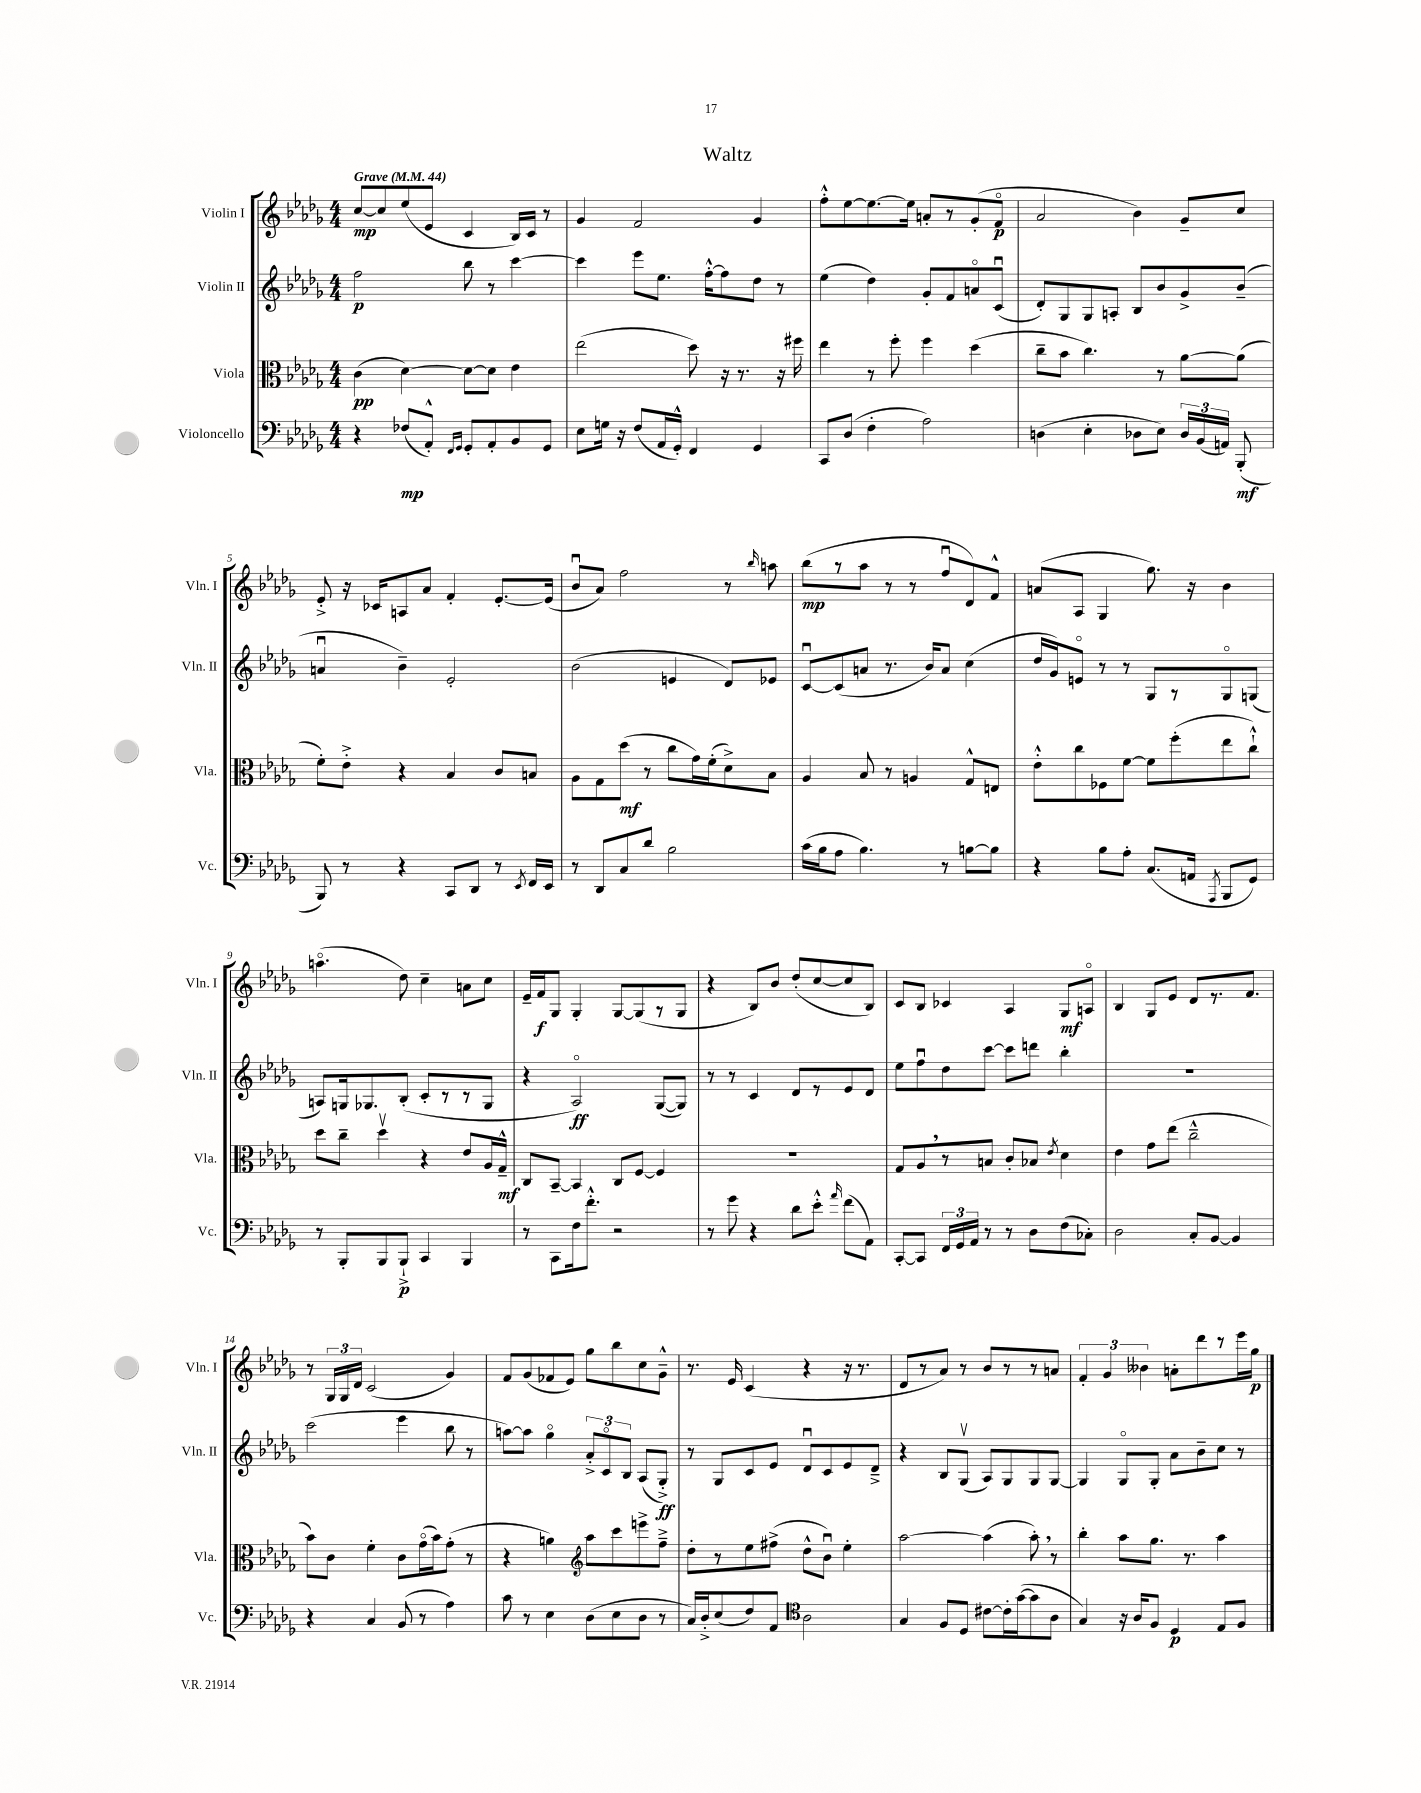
\header { title = "Waltz" }
<<
\new StaffGroup <<
\new Staff = "s0" \with { instrumentName = "Violin I" shortInstrumentName = "Vln. I" } {
    \clef treble \key des \major \numericTimeSignature \time 4/4 \tempo "Grave" 4 = 44
    \autoBeamOff c''8[~\mp c''8 ees''8( ees'8] c'4 bes16[) c'16] r8 |
    ges'4 f'2 ges'4 |
    f''8[-.-^ ees''8~ ees''8.~ ees''16] a'8[-. r8 ges'8-.( f'8]\flageolet\p |
    aes'2 bes'4) ges'8[-- c''8] |
    ees'8-.-> r16 ces'16[ a8 aes'8] f'4-. ees'8.[~-. ees'16]( |
    bes'8[\downbow aes'8]) f''2 r8 \grace { bes''16 } a''8 |
    bes''8[\mp( r8 aes''8] r8 r8 f''8[\downbow des'8) f'8]-^ |
    a'8[( aes8] ges4 ges''8.) r16 bes'4 |
    a''4.\flageolet( des''8) c''4-- a'8[ c''8] |
    ees'16[-- f'16\f ges8] ges4-. ges8[~ ges8( r8 ges8] |
    r4 bes8[) bes'8] des''8[-.( c''8~ c''8 bes8]) |
    c'8[ bes8] ces'4 aes4 ges8[\mf a8]\flageolet |
    bes4 ges8[ ees'8] des'8[ r8. f'8.] |
    r8 \tuplet 3/2 { ges16[ ges16 des'16] } c'2( ges'4) |
    f'8[ ges'8( fes'8 ees'8]) ges''8[ bes''8 c''8 ges'8]---^ |
    r8. ees'16 c'4( r4 r16 r8. |
    des'8[ r8 aes'8]) r8 bes'8[ r8 r8 a'8] |
    \tuplet 3/2 { f'4-. ges'4 beses'4 } a'8[-. des'''8 r8 ees'''16 ges''16]\p \bar "|." |
}
\new Staff = "s1" \with { instrumentName = "Violin II" shortInstrumentName = "Vln. II" } {
    \clef treble \key des \major \numericTimeSignature \time 4/4
    \autoBeamOff f''2\p bes''8 r8 c'''4~ |
    c'''4 ees'''8[ ees''8.] f''16[~-.-^ f''8 des''8] r8 |
    ees''4( des''4) ges'8[-. f'8 a'8\flageolet c'8]\downbow( |
    des'8[-.) ges8 ges8 a8]-. bes8[ bes'8 ges'8-> bes'8]--( |
    a'4\downbow bes'4--) ees'2-. |
    bes'2( e'4 des'8[) ees'8] |
    c'8[~\downbow c'8( a'8] r8. bes'16[) a'8] c''4( |
    des''16[ ges'16) e'8]\flageolet r8 r8 ges8[ r8 ges8\flageolet g8]( |
    a8[) g16 ges8. bes8]-.( c'8[-. r8 r8 ges8] |
    r4 aes2\flageolet\ff) ges8[~( ges8]) |
    r8 r8 c'4 des'8[ r8 ees'8 des'8] |
    ees''8[ f''8\downbow des''8 c'''8]~ c'''8[ d'''8] bes''4-. |
    R1 |
    c'''2( ees'''4 bes''8 r8 |
    a''8[~) a''8] ges''4\flageolet \tuplet 3/2 { aes'8[-.-> c'8\flageolet bes8] } aes8[( ges8]-.->\ff) |
    r8 ges8[ c'8 ees'8] des'8[\downbow c'8 ees'8 des'8]---> |
    r4 bes8[ ges8]\upbow( aes8[) ges8 ges8 ges8]~ |
    ges4 ges8[\flageolet ges8]-. aes'8[ bes'8-- c''8] r8 \bar "|." |
}
\new Staff = "s2" \with { instrumentName = "Viola" shortInstrumentName = "Vla." } {
    \clef alto \key des \major \numericTimeSignature \time 4/4
    \autoBeamOff c'4\pp( des'4~) des'8[~ des'8] ees'4 |
    ees''2( des''8) r16 r8. r16 fis''16 |
    ees''4 r8 f''8-. f''4 des''4( |
    c''8[-- bes'8] c''4.) r8 aes'8[~ aes'8]( |
    f'8[-.) ees'8]-.-> r4 bes4 c'8[ b8] |
    aes8[ ges8 des''8]\mf( r8 c''8[ ges'16) f'16-.( des'8->) bes8] |
    aes4 bes8 r8 a4 ges8[-^ e8] |
    ees'8[-.-^ c''8 fes8 f'8]~ f'8[ f''8-.( ees''8 c''8]-!-^) |
    des''8[ c''8]-- des''4\upbow r4 ees'8[ aes16 ges16]---^\mf |
    c8[ bes,8]~-- bes,4 c8[ f8]~ f4 |
    r1 |
    ges8[ aes8 \breathe r8 b8] c'8[-. bes8] \acciaccatura { ees'8 } des'4 |
    ees'4 ges'8[ ees''8]( c''2---^ |
    bes'8[) c'8] f'4-. c'8[ ges'16\flageolet( bes'16) ges'8]-.( r8 |
    r4 a'4) \clef treble aes''8[ c'''8 e'''8-> f''8]---> |
    des''8[-. r8 ees''8 fis''8]->( des''8[-^ bes'8]\downbow) ees''4-. |
    aes''2~ aes''4( aes''8-.) \breathe r8 |
    bes''4-. aes''8[ ges''8.] r8. aes''4 \bar "|." |
}
\new Staff = "s3" \with { instrumentName = "Violoncello" shortInstrumentName = "Vc." } {
    \clef bass \key des \major \numericTimeSignature \time 4/4
    \autoBeamOff r4 fes8[\mp( aes,8]-.-^) \grace { f,16[ ges,16] } ges,8[-. aes,8-. bes,8 ges,8] |
    ees8[ g16] r16 f8[( aes,16 ges,16]-.-^) f,4 ges,4 |
    c,8[ des8]( f4-. aes2) |
    d4( ees4-. des8[ ees8]) \tuplet 3/2 { des16[ bes,16( a,16]) } bes,,8-.\mf( |
    bes,,8) r8 r4 c,8[ des,8] r8 \acciaccatura { ees,8 } f,16[ ees,16] |
    r8 des,8[ c8 des'8] bes2 |
    c'16[( bes16 aes8] bes4.) r8 b8[~ b8] |
    r4 bes8[ aes8]-. c8.[( a,16] \acciaccatura { aes,,8 } bes,,8[ ges,8]) |
    r8 bes,,8[-. bes,,8 bes,,8]-!->\p c,4 bes,,4 |
    r8 c,8[ f16 f'8.]-.-^ r2 |
    r8 ges'8 r4 des'8[ ees'8]-.-^ \grace { aes'16 } f'8[( aes,8]) |
    c,8[~-. c,8] \tuplet 3/2 { f,16[ ges,16 aes,16] } r8 r8 des8[ f8( ces8]-.) |
    des2 c8[-. bes,8]~ bes,4 |
    r4 c4 bes,8( r8 aes4) |
    c'8 r8 ees4 des8[( ees8 des8] r8 |
    c16[) des16-.-> ees8( f8) aes,8] \clef tenor aes2 |
    ges4 f8[ des8] cis'8[~ cis'16-. ges'16~( ges'8 aes8] |
    ges4) r16 aes16[ f8] des4\p ees8[ f8] \bar "|." |
}
>>
>>
